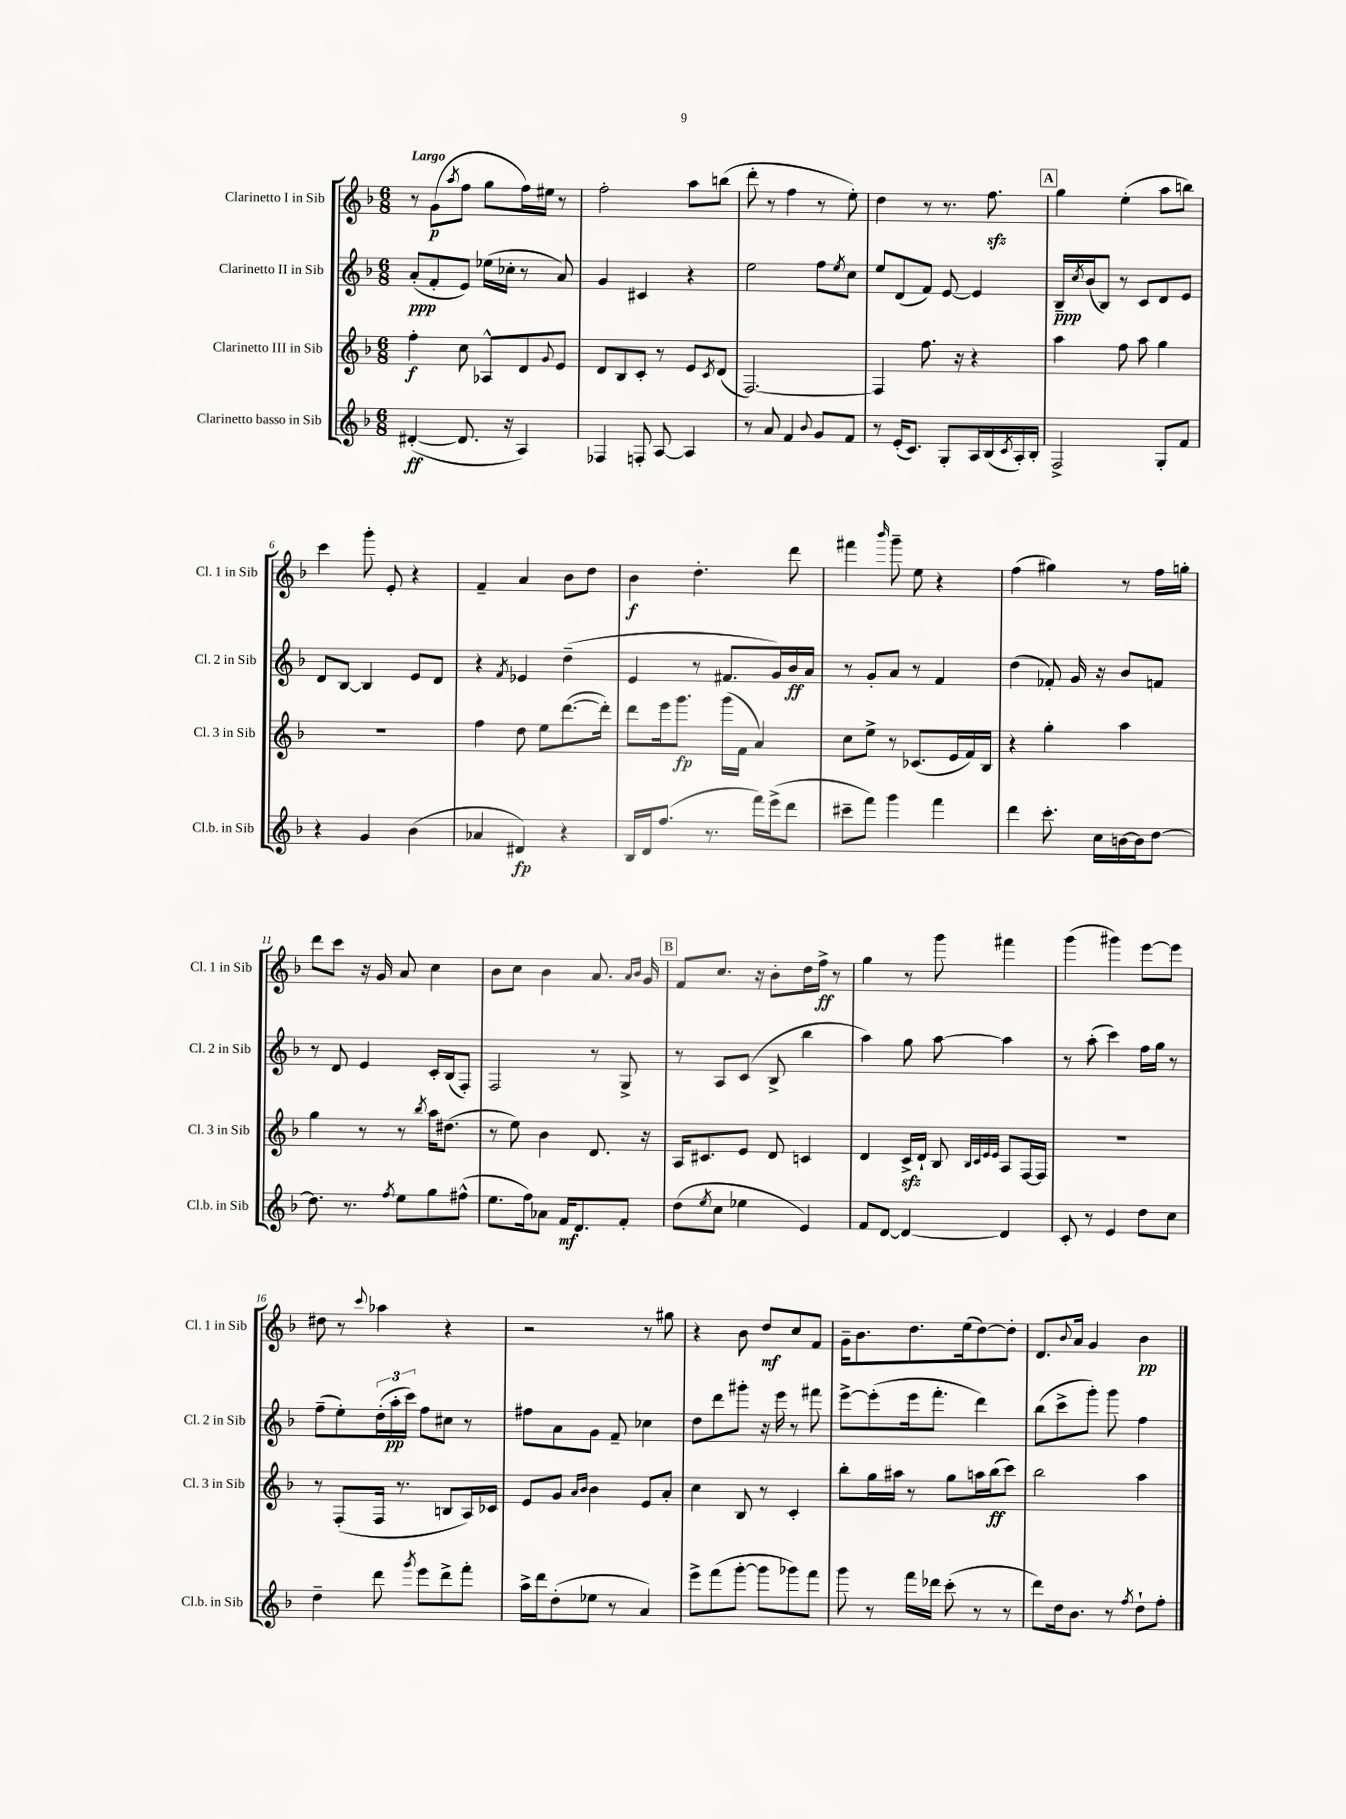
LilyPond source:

<<
\new StaffGroup <<
\new Staff = "s0" \with { instrumentName = "Clarinetto I in Sib" shortInstrumentName = "Cl. 1 in Sib" } {
    \clef treble \key f \major \numericTimeSignature \time 6/8 \tempo "Largo"
    r8 g'8\p( \acciaccatura { a''8 } f''8 g''8 f''16) eis''16 r8 |
    f''2-. a''8 b''8( |
    d'''8-. r8 f''4 r8 e''8-.) |
    d''4 r8 r8. f''8.\sfz |
    \mark \markup { \box "A" } g''4 e''4-.( a''8 b''8) |
    c'''4 g'''8-. e'8-. r4 |
    f'4-- a'4 bes'8 d''8 |
    bes'4\f d''4.-. d'''8 |
    fis'''4 \grace { bes'''16 } g'''8-- e''8 r4 |
    f''4( gis''4) r8 f''16 g''16-. |
    d'''8 c'''8 r16 g'16 a'8 c''4 |
    bes'8 c''8 bes'4 a'8. \grace { a'16 bes'16 } g'16 |
    \mark \markup { \box "B" } f'8 c''8. r16 bes'8-. d''16 f''16->\ff r8 |
    g''4 r8 g'''8 fis'''4 |
    g'''4( gis'''4) e'''8~ e'''8 |
    dis''8 r8 \appoggiatura { c'''8 } aes''4 r4 |
    r2 r8 gis''8 |
    r4 bes'8 d''8\mf c''8 f'8 |
    g'16-- bes'8. d''8. e''16( d''8~) d''8-. |
    d'8. \appoggiatura { bes'8 } a'16 g'4 bes'4\pp \bar "|." |
}
\new Staff = "s1" \with { instrumentName = "Clarinetto II in Sib" shortInstrumentName = "Cl. 2 in Sib" } {
    \clef treble \key f \major \numericTimeSignature \time 6/8
    a'8-.\ppp( f'8-. e'8) ees''16( ces''16-. r8 a'8) |
    g'4 cis'4 r4 |
    e''2 f''8 \acciaccatura { e''8 } c''8 |
    e''8 d'8( f'8) e'8~ e'4 |
    \mark \markup { \box "A" } bes16--\ppp \acciaccatura { c''8 } bes'16( bes8) r8 c'8 d'8 e'8 |
    d'8 bes8~ bes4 e'8 d'8 |
    r4 \acciaccatura { f'8 } ees'4 d''4--( |
    e'4 r8 fis'8. g'16) bes'16\ff a'16 |
    r8 g'8-. a'8 r8 f'4 |
    d''4( fes'8-.) g'16 r16 bes'8 f'8 |
    r8 d'8 e'4 c'16-. bes16( f8-.) |
    f2 r8 g8-> |
    \mark \markup { \box "B" } r8 a8 c'8( bes8-> bes''4 |
    a''4) g''8 a''8~ a''4 |
    r8 a''8-.( c'''4) f''16 g''16 r8 |
    f''8--( e''8-.) \tuplet 3/2 { d''16-.( a''16-.\pp c'''16) } f''8 cis''8 r8 |
    fis''8 a'8 g'8 f'8-- ces''4 |
    d''8 d'''8 gis'''8-. r16 e'''16 r8 fis'''8 |
    e'''8~-> e'''8-.( e'''16 f'''8.-. d'''4) |
    bes''8( c'''8-> g'''8-.) g'''8 f''4 \bar "|." |
}
\new Staff = "s2" \with { instrumentName = "Clarinetto III in Sib" shortInstrumentName = "Cl. 3 in Sib" } {
    \clef treble \key f \major \numericTimeSignature \time 6/8
    f''4-.\f c''8 aes8-^ d'8 \appoggiatura { g'8 } e'8 |
    d'8 bes8 c'8-. r8 e'8 \acciaccatura { c'8 } d'8( |
    f2.~) |
    f4 f''8. r16 r4 |
    \mark \markup { \box "A" } a''4 f''8 a''8 g''4 |
    R2. |
    f''4 d''8 e''8 d'''8.~( d'''16-.) |
    d'''8 e'''16 g'''8.\fp g'''16( f'16 a'4) |
    c''8 e''8-> r8 ces'8.( e'16 f'16) bes16 |
    r4 g''4-. a''4 |
    g''4 r8 r8 \acciaccatura { bes''8 } a''16 dis''8.( |
    r8 e''8) bes'4 d'8. r16 |
    \mark \markup { \box "B" } a16 cis'8. e'8 d'8 c'4 |
    d'4 c'16->\sfz d'16-! bes8 \grace { bes32 c'32 e'32 e'32 } a8 f16~ f16 |
    R2. |
    r8 f8-.( f16 r8. b8 a16) ces'16 |
    e'8 g'8 \grace { a'16 bes'16 } bes'4 e'8 a'8-. |
    c''4 bes8 r8 c'4-. |
    bes''8-. g''16 ais''16 r8 g''8 a''16 bes''16\ff( c'''8) |
    bes''2 a''4 \bar "|." |
}
\new Staff = "s3" \with { instrumentName = "Clarinetto basso in Sib" shortInstrumentName = "Cl.b. in Sib" } {
    \clef treble \key f \major \numericTimeSignature \time 6/8
    dis'4~-.\ff( dis'8. r16 a4) |
    fes4 f8-. a8~ a4 |
    r8 a'8 f'4 \appoggiatura { bes'8 } g'8 f'8 |
    r8 e'16-.( c'8.) g8-. a16 bes16( \acciaccatura { c'8 } a16-.) bes16-. |
    \mark \markup { \box "A" } f2-> g8-. f'8 |
    r4 g'4 bes'4( |
    aes'4 dis'4\fp) r4 |
    bes16 d'16 f''8.( r8. f'''16) e'''16->( d'''8 |
    cis'''8-- f'''8) g'''4 f'''4 |
    d'''4 c'''8.-. c''16 b'16~ b'16 d''8~ |
    d''8. r8. \acciaccatura { f''8 } e''8 g''8 fis''8-^( |
    e''8. f''16) aes'8 f'16\mf d'8. f'8-. |
    \mark \markup { \box "B" } d''8( \acciaccatura { e''8 } c''8 ees''4 e'4) |
    f'8 d'8~ d'4~ d'4 |
    c'8-. r8 e'4 d''8 c''8 |
    d''4-- d'''8 \acciaccatura { g'''8 } e'''8 d'''8-> f'''8-. |
    a''16-> d'''16 d''8-.( ees''8 r8 a'4) |
    e'''8-> f'''8( g'''8~-. g'''8 ges'''8) f'''8 |
    g'''8 r8 f'''16 des'''16 c'''8-.( r8 r8 |
    d'''8) d''16 bes'8. r8 \acciaccatura { f''8 } d''8-! f''8-. \bar "|." |
}
>>
>>
